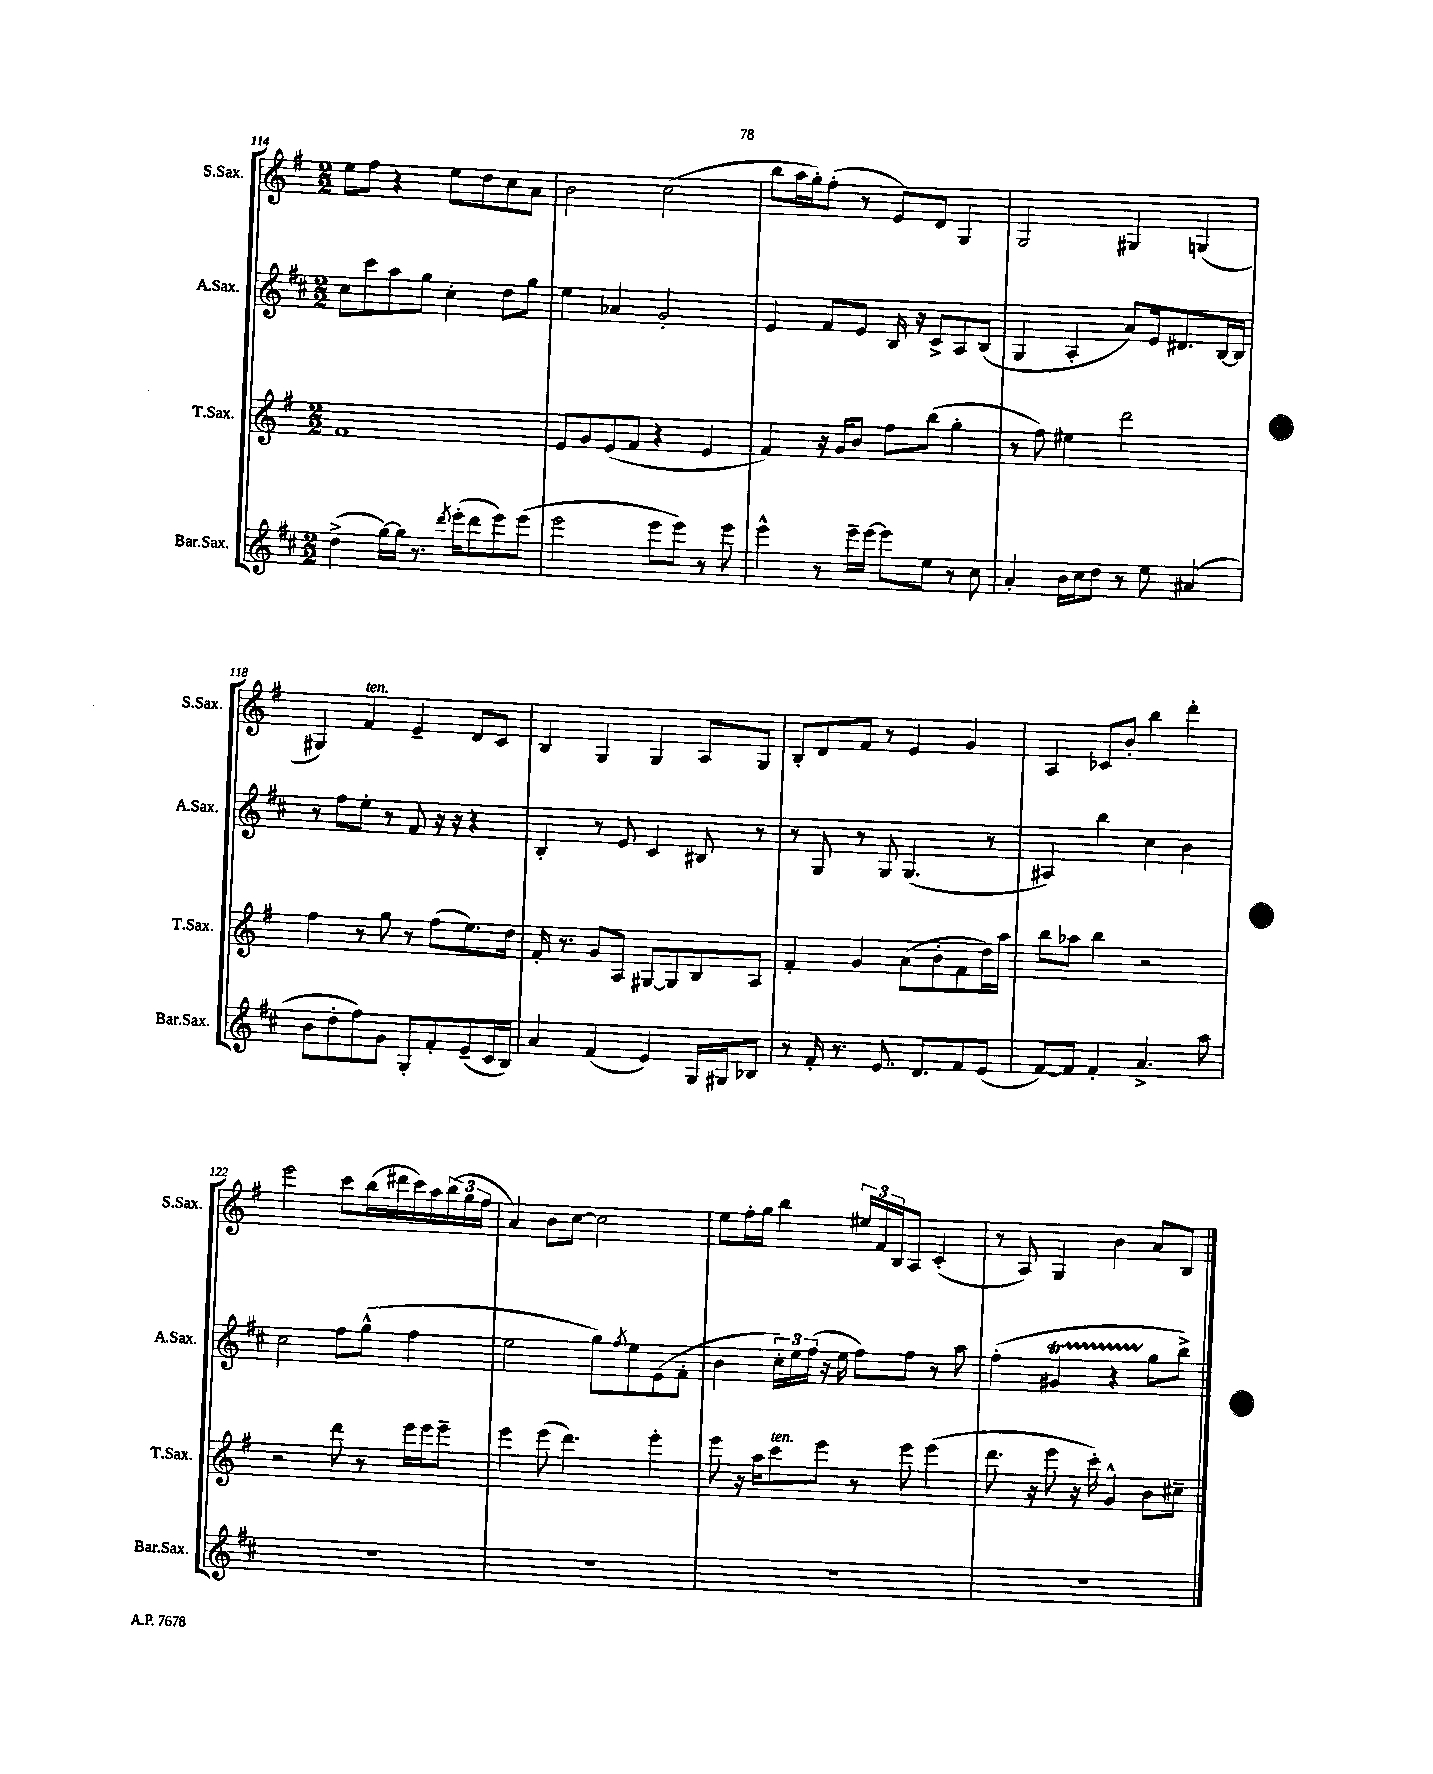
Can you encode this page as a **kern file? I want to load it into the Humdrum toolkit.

**kern	**kern	**kern	**kern
*staff4	*staff3	*staff2	*staff1
*clefG2	*clefG2	*clefG2	*clefG2
*k[f#c#]	*k[f#]	*k[f#c#]	*k[f#]
*M2/2	*M2/2	*M2/2	*M2/2
(4dd^	1f#	8cc#	8ee
.	.	8ccc#	8ff#
[16gg)	.	8aa	4r
16gg]	.	.	.
8.r	.	8gg	.
.	.	4cc#'	8ee
8qddd	.	.	.
(16eee'	.	.	.
8ddd	.	.	8dd
8eee)	.	8dd	8cc
(8eee	.	8gg	8a
=	=	=	=
2eee	8e	4ee	2b
.	8g	.	.
.	(8e	4a-	.
.	8f#	.	.
8eee	4r	2g'	(2cc
8eee)	.	.	.
8r	4e	.	.
8eee	.	.	.
=	=	=	=
4eee^^	4f#)	4e	8bb
.	.	.	16aa
.	.	.	16gg')
8r	16r	8f#	(8ff#'
.	16g	.	.
16eee~	8b	8e	8r
[16eee	.	.	.
8eee]	8ff#	16B	8e)
.	.	16r	.
8ee	(8bb	8c#^	8d
8r	4gg'	8A	4G
8cc#	.	(8B	.
=	=	=	=
4a'	8r	4G	2G
.	8ff#)	.	.
16b	4ee#	4A'	.
16cc#	.	.	.
8dd	.	.	.
8r	2ddd	8a)	4G#
8ee	.	16e	.
.	.	8.d#	.
(4a#	.	.	(4G
.	.	[16B	.
.	.	16B]	.
=	=	=	=
8b	4ff#	8r	4G#)
8dd'	.	8ff#	.
8ff#)	8r	8ee'	4f#
8g	8gg	8r	.
8G'	8r	8f#	4e~
8f#'	(8ff#	16r	.
.	.	16r	.
(8e~	8.ee)	4r	8d
16c#	.	.	8c
16B)	16dd	.	.
=	=	=	=
4a	16f#'	4B'	4B
.	8.r	.	.
(4f#	8g	8r	4G
.	8A	8e	.
4e)	[8G#	4c#	4G
.	8G#]	.	.
16G	8B	8B#	8A
16G#	.	.	.
8B-	8A	8r	8G
=	=	=	=
8r	4f#'	8r	8B'
16f#'	.	8G	8d
8.r	.	.	.
.	4g	8r	8f#
8.e	.	8G	8r
.	(8a	(4.G	4e
8.d	.	.	.
.	8b'	.	.
8f#	8f#	.	4g
(8e	16dd)	8r	.
.	16aa	.	.
=	=	=	=
[8f#)	8bb	4A#)	4A
8f#]	8aa-	.	.
4f#'	4bb	4bb	8c-
.	.	.	8b'
4.a^	2r	4cc#	4bb
.	.	4b	4ddd'
8aa	.	.	.
=	=	=	=
1r	2r	2cc#	2eee
.	8ddd	8ff#	8ccc
.	8r	(8gg^^	(16bb
.	.	.	16ddd#
.	16eee	4ff#	16ccc)
.	16eee	.	16aa
.	8eee~	.	(24bb
.	.	.	24gg
.	.	.	24ff#
=	=	=	=
1r	4eee	2ee	4a)
.	(8eee	.	8b
.	4.ddd)	.	[8cc
.	.	8gg)	2cc]
.	.	8qff#	.
.	.	8ee	.
.	4eee'	(8e	.
.	.	8f#'	.
=	=	=	=
1r	8eee	4b	8ee
.	16r	.	16ff#'
.	16aa	.	16gg
.	8ccc	24cc#')	4bb
.	.	24ee	.
.	.	(24ff#	.
.	8eee	16r	.
.	.	16ee	.
.	8r	8ff#)	24ee#
.	.	.	24f#
.	.	.	24B
.	8eee	8ff#	8A
.	(4eee	8r	(4c'
.	.	8aa	.
=	=	=	=
1r	8.ddd	(4ff#'	8r
.	.	.	8A)
.	16r	.	.
.	8eee	4g#	4G
.	16r	.	.
.	16ccc')	.	.
.	4g^^	4r	4b
.	8b	8gg	8a
.	8cc#~	8bb^)	8B
==	==	==	==
*-	*-	*-	*-
